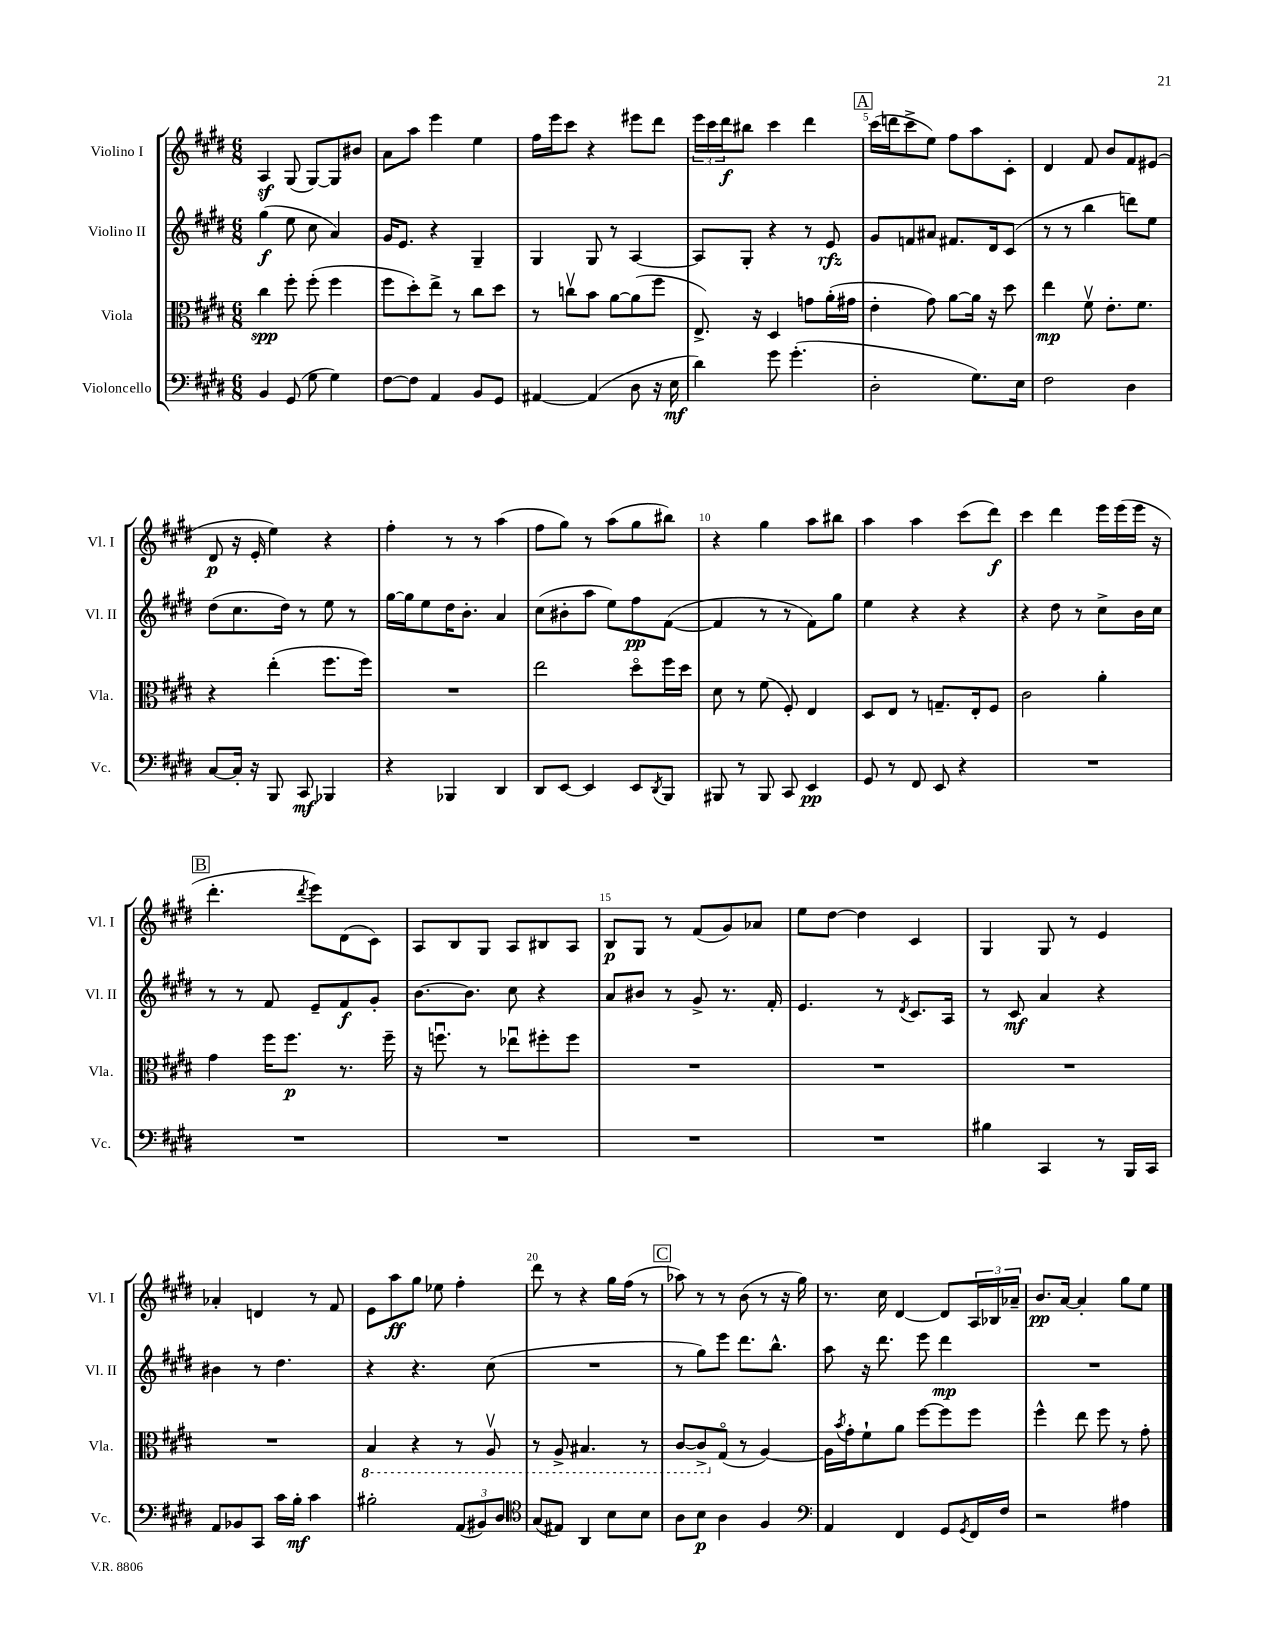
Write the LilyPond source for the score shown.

<<
\new StaffGroup <<
\new Staff = "s0" \with { instrumentName = "Violino I" shortInstrumentName = "Vl. I" } {
    \clef treble \key e \major \numericTimeSignature \time 6/8
    a4\sf gis8( gis8~) gis8 bis'8 |
    a'8 a''8 e'''4 e''4 |
    fis''16 e'''16 cis'''8 r4 eis'''8 dis'''8 |
    \tuplet 3/2 { e'''16 cis'''16 dis'''16\f } bis''8 cis'''4 dis'''4 |
    \mark \markup { \box "A" } cis'''16( d'''16 cis'''8-> e''8) fis''8 a''8 cis'8-. |
    dis'4 fis'8 b'8 fis'8 eis'8( |
    dis'8\p r16 e'16-. e''4) r4 |
    fis''4-. r8 r8 a''4( |
    fis''8 gis''8) r8 a''8( gis''8 bis''8) |
    r4 gis''4 a''8 bis''8 |
    a''4 a''4 cis'''8( dis'''8\f) |
    cis'''4 dis'''4 e'''16 e'''16( e'''16 r16 |
    \mark \markup { \box "B" } dis'''4.-. \acciaccatura { dis'''8 } e'''8) dis'8( cis'8) |
    a8 b8 gis8 a8 bis8 a8 |
    b8\p gis8 r8 fis'8( gis'8) aes'8 |
    e''8 dis''8~ dis''4 cis'4 |
    gis4 gis8 r8 e'4 |
    aes'4-. d'4 r8 fis'8 |
    e'8 a''8\ff gis''8 ees''8 fis''4-. |
    dis'''8 r8 r4 gis''16 fis''16( r8 |
    \mark \markup { \box "C" } aes''8) r8 r8 b'8( r8 r16 gis''16) |
    r8. cis''16 dis'4~ dis'8 \tuplet 3/2 { a16 bes16 aes'16-- } |
    b'8.\pp a'16~ a'4-. gis''8 e''8 \bar "|." |
}
\new Staff = "s1" \with { instrumentName = "Violino II" shortInstrumentName = "Vl. II" } {
    \clef treble \key e \major \numericTimeSignature \time 6/8
    gis''4\f( e''8 cis''8 a'4) |
    gis'16 e'8. r4 gis4-- |
    gis4 gis8 r8 a4~ |
    a8 gis8-. r4 r8 e'8\rfz |
    \mark \markup { \box "A" } gis'8 f'8 ais'8 fis'8. dis'16 cis'8( |
    r8 r8 b''4 d'''8) e''8 |
    dis''8( cis''8. dis''16) r8 e''8 r8 |
    gis''16~ gis''16 e''8 dis''16 b'8.-. a'4 |
    cis''8( bis'8-. a''8 e''8) fis''8\pp fis'8~( |
    fis'4 r8 r8 fis'8) gis''8 |
    e''4 r4 r4 |
    r4 dis''8 r8 cis''8-> b'16 cis''16 |
    \mark \markup { \box "B" } r8 r8 fis'8 e'8-- fis'8\f gis'8-. |
    b'8.~ b'8. cis''8 r4 |
    a'8 bis'8 r8 gis'8-> r8. fis'16-. |
    e'4. r8 \acciaccatura { dis'8 } cis'8. a16 |
    r8 cis'8\mf a'4 r4 |
    bis'4 r8 dis''4. |
    r4 r4. cis''8( |
    R2. |
    \mark \markup { \box "C" } r8 gis''8) e'''8 dis'''8. b''8.-^ |
    a''8 r16 dis'''8. e'''8 dis'''4\mp |
    R2. \bar "|." |
}
\new Staff = "s2" \with { instrumentName = "Viola" shortInstrumentName = "Vla." } {
    \clef alto \key e \major \numericTimeSignature \time 6/8
    cis''4\spp fis''8-. fis''8-.( fis''4 |
    fis''8 dis''8-.) e''8-> r8 cis''8 dis''8 |
    r8 c''8\upbow b'8 a'8~ a'8( fis''8 |
    e8.->) r16 dis4 g'8 a'16-.( gis'16 |
    \mark \markup { \box "A" } e'4-. gis'8) a'8~ a'16 r16 dis''8 |
    e''4\mp fis'8\upbow e'8.-. fis'8. |
    r4 e''4-.( fis''8. fis''16) |
    R2. |
    e''2 dis''8\flageolet fis''16 dis''16 |
    dis'8 r8 fis'8( fis8-.) e4 |
    dis8 e8 r8 g8.-- e16-. fis8 |
    cis'2 a'4-. |
    \mark \markup { \box "B" } gis'4 fis''16 fis''8.\p r8. fis''16-- |
    r16 f''8.\downbow r8 ees''8\downbow fis''8-. fis''8 |
    R2. |
    R2. |
    R2. |
    R2. |
    \ottava #-1 b,4 r4 r8 a,8\upbow |
    r8 a,8-> bis,4. r8 |
    \mark \markup { \box "C" } cis8~ cis8-> \ottava #0 gis8\flageolet( r8 a4~) |
    a16 \acciaccatura { b'8 } gis'16-. fis'8-! a'8 fis''8~ fis''8 fis''8 |
    fis''4-^ e''8 fis''8 r8 gis'8-. \bar "|." |
}
\new Staff = "s3" \with { instrumentName = "Violoncello" shortInstrumentName = "Vc." } {
    \clef bass \key e \major \numericTimeSignature \time 6/8
    b,4 gis,8( gis8 gis4) |
    fis8~ fis8 a,4 b,8 gis,8 |
    ais,4~ ais,4( dis8 r16 e16\mf |
    dis'4) gis'8 gis'4.-.( |
    \mark \markup { \box "A" } dis2-. gis8.) e16 |
    fis2 dis4 |
    cis8~ cis16-. r16 b,,8 cis,8\mf bes,,4 |
    r4 bes,,4 dis,4 |
    dis,8 e,8~ e,4 e,8 \acciaccatura { dis,8 } b,,8 |
    bis,,8 r8 bis,,8 cis,8 e,4\pp |
    gis,8 r8 fis,8 e,8 r4 |
    R2. |
    \mark \markup { \box "B" } R2. |
    R2. |
    R2. |
    R2. |
    bis4 cis,4 r8 b,,16 cis,16 |
    a,8 bes,8 cis,8 cis'16 b16-.\mf cis'4 |
    bis2-. \tuplet 3/2 { a,8( bis,8) dis8 } |
    \clef tenor gis8( eis8) a,4 b8 b8 |
    \mark \markup { \box "C" } a8 b8\p a4 fis4 |
    \clef bass a,4 fis,4 gis,8 \acciaccatura { gis,8 } fis,16 fis16 |
    r2 ais4 \bar "|." |
}
>>
>>
\layout { \context { \Score \override BarNumber.break-visibility = ##(#f #t #t) barNumberVisibility = #(every-nth-bar-number-visible 5) } }
